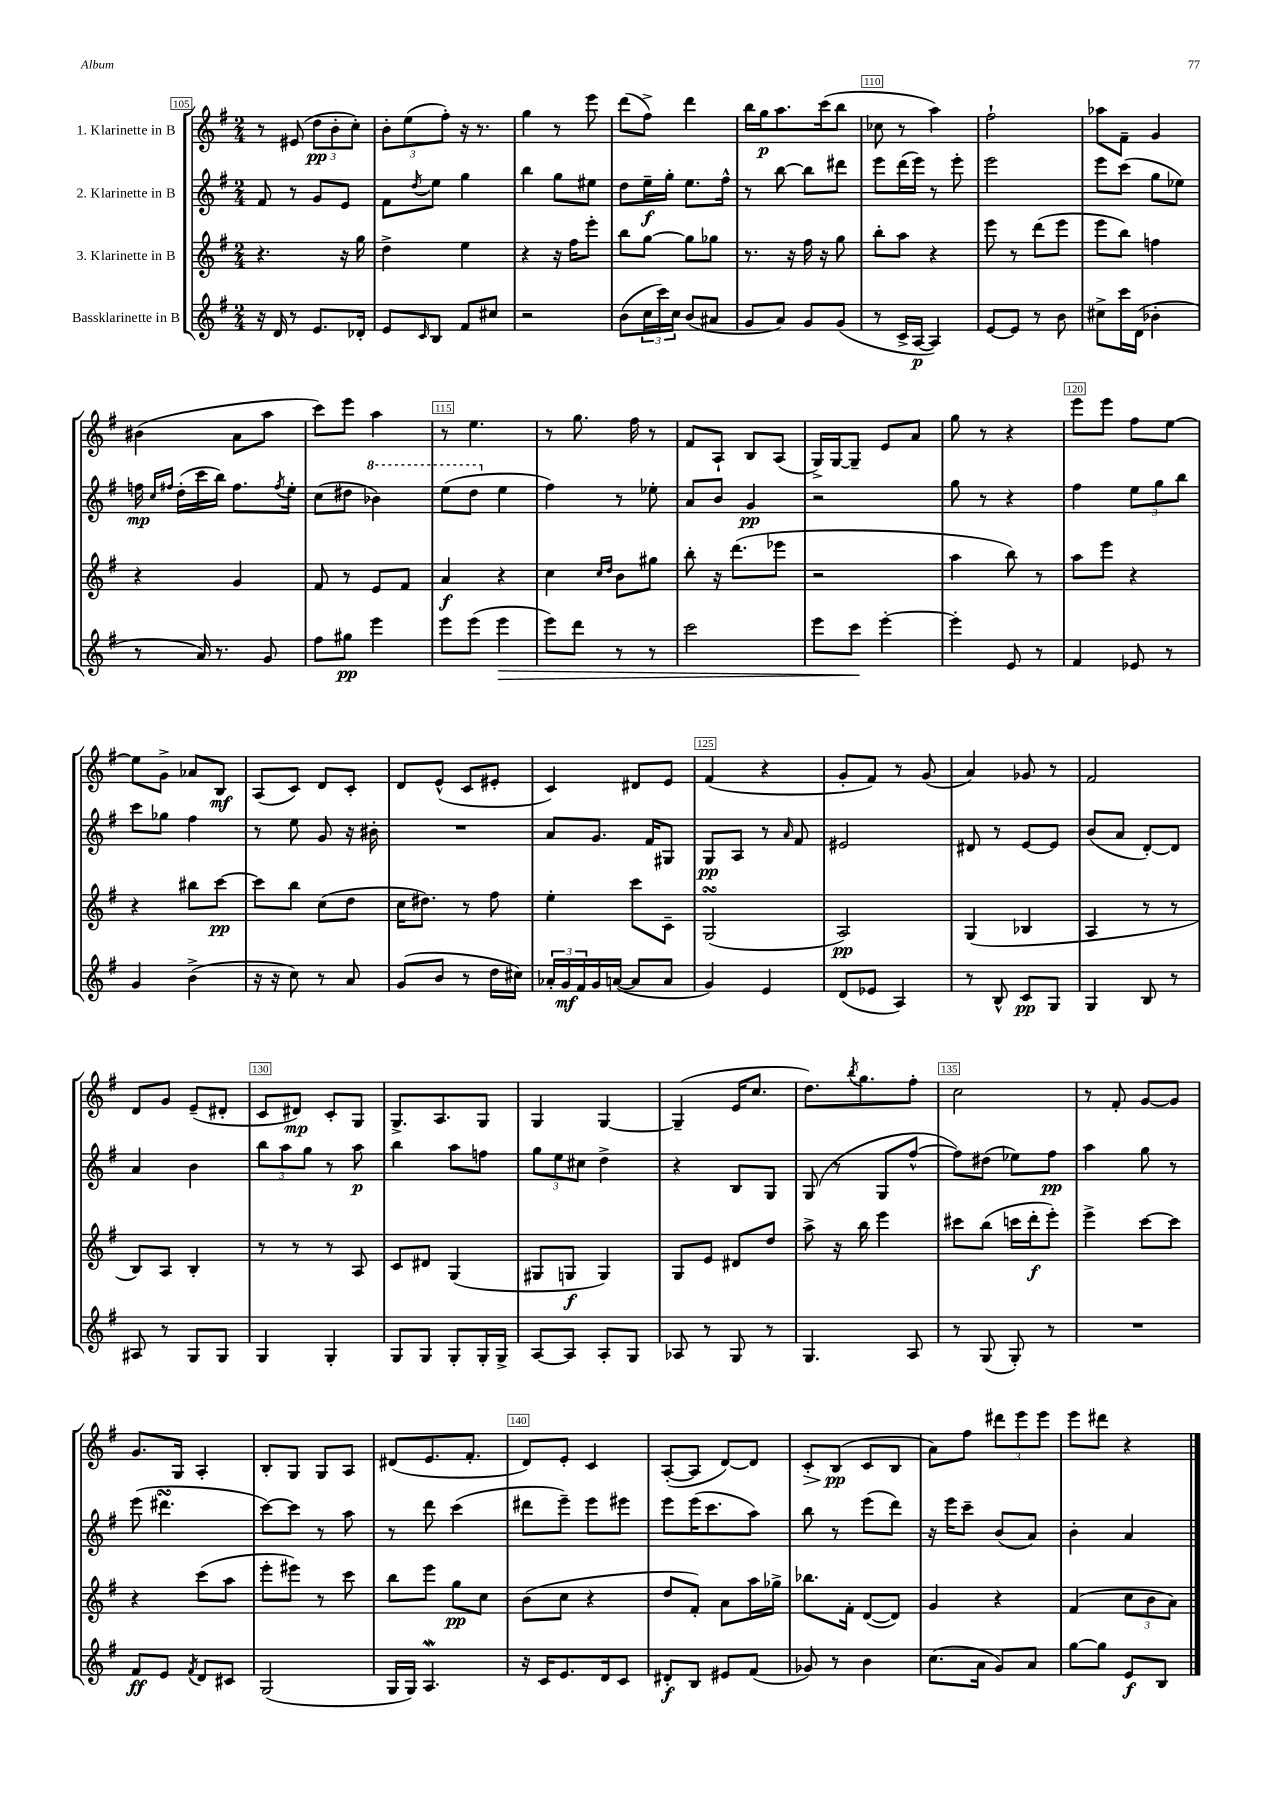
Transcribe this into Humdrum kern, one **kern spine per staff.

**kern	**dynam	**kern	**dynam	**kern	**dynam	**kern	**dynam
*part4	*part4	*part3	*part3	*part2	*part2	*part1	*part1
*staff4	*staff4	*staff3	*staff3	*staff2	*staff2	*staff1	*staff1
*I"Bassklarinette in B	*	*I"3. Klarinette in B	*	*I"2. Klarinette in B	*	*I"1. Klarinette in B	*
*clefG2	*	*clefG2	*	*clefG2	*	*clefG2	*
*k[f#]	*	*k[f#]	*	*k[f#]	*	*k[f#]	*
*M2/4	*	*M2/4	*	*M2/4	*	*M2/4	*
=105	=105	=105	=105	=105	=105	=105	=105
16r	.	4.r	.	8f#/	.	8r	.
16d/	.	.	.	.	.	.	.
8r	.	.	.	8r	.	(8e#X/	.
8.e/L	.	.	.	8g/L	.	12dd\L	pp
.	.	.	.	.	.	12b'\	.
.	.	16r	.	8e/J	.	.	.
.	.	.	.	.	.	12cc'\J)	.
16d-X'/Jk	.	16gg\	.	.	.	.	.
=106	=106	=106	=106	=106	=106	=106	=106
8e/L	.	4dd^\	.	8f#\L	.	12b'\L	.
.	.	.	.	.	.	(12ee\	.
16qqc/	.	.	.	8qdd/	.	.	.
8B/J	.	.	.	8ee\J	.	.	.
.	.	.	.	.	.	12ff#'\J)	.
8f#/L	.	4ee\	.	4gg\	.	16r	.
.	.	.	.	.	.	8.r	.
8cc#X/J	.	.	.	.	.	.	.
=107	=107	=107	=107	=107	=107	=107	=107
2r	.	4r	.	4bb\	.	4gg\	.
.	.	16r	.	8gg\L	.	8r	.
.	.	16ff#\KL	.	.	.	.	.
.	.	8eee'\J	.	8ee#X\J	.	8eee\	.
=108	=108	=108	=108	=108	=108	=108	=108
(8b\L	.	8bb\L	.	8dd\L	.	(8ddd\L	.
24cc\L	.	[8gg\J	.	16ee~\L	f	8ff#^\J)	.
24ccc\)	.	.	.	.	.	.	.
.	.	.	.	16gg'\JJ	.	.	.
24cc\JJ	.	.	.	.	.	.	.
(8b/L	.	8gg\L]	.	8.ee\L	.	4ddd\	.
8a#X/J	.	8gg-X\J	.	.	.	.	.
.	.	.	.	16ff#^^\Jk	.	.	.
=109	=109	=109	=109	=109	=109	=109	=109
8g/L	.	8.r	.	8r	.	16bb\LL	.
.	.	.	.	.	.	16gg\J	p
8a/J)	.	.	.	[8bb\	.	8.aa\	.
.	.	16r	.	.	.	.	.
8g/L	.	16ff#\	.	8bb\L]	.	.	.
.	.	16r	.	.	.	(16ccc\k	.
(8g/J	.	8gg\	.	8ddd#X\J	.	8bb\J	.
=110	=110	=110	=110	=110	=110	=110	=110
8r	.	8bb'\L	.	8eee\L	.	8cc-X\	.
16c^/LL	.	8aa\J	.	(16ddd\L	.	8r	.
[16A/JJ	p	.	.	16eee\JJ)	.	.	.
4A/])	.	4r	.	8r	.	4aa\)	.
.	.	.	.	8eee'\	.	.	.
=111	=111	=111	=111	=111	=111	=111	=111
[8e/L	.	8eee\	.	2eee\	.	2ff#`\	.
8e/J]	.	8r	.	.	.	.	.
8r	.	(8ddd\L	.	.	.	.	.
8b\	.	8eee\J	.	.	.	.	.
=112	=112	=112	=112	=112	=112	=112	=112
8cc#X^\L	.	8eee\L	.	8eee\L	.	8aa-X\L	.
16ccc\L	.	8bb\J)	.	(8ccc\J	.	8f#~\J	.
(16d\JJ	.	.	.	.	.	.	.
4b-X'\	.	4ffn\	.	8gg\L	.	4g/	.
.	.	.	.	8ee-X\J)	.	.	.
!!LO:LB:g=z
=113	=113	=113	=113	=113	=113	=113	=113
8r	.	4r	.	16ffn\	mp	(4b#X\	.
.	.	.	.	16qqcc/LL	.	.	.
.	.	.	.	16qqff#X/JJ	.	.	.
.	.	.	.	(16dd'\LL	.	.	.
16a/)	.	.	.	16ccc\	.	.	.
8.r	.	.	.	16bb\JJ)	.	.	.
.	.	4g/	.	8.ff#\L	.	8a\L	.
8g/	.	.	.	.	.	8aa\J	.
.	.	.	.	8qff#/	.	.	.
.	.	.	.	16ee'\Jk	.	.	.
=114	=114	=114	=114	=114	=114	=114	=114
8ff#\L	.	8f#/	.	(8cc\L	.	8ccc\L)	.
8gg#X\J	pp	8r	.	8dd#X\J	.	8eee\J	.
*	*	*	*	*8va	*	*	*
4eee\	.	8e/L	.	4bb-X\)	.	4aa\	.
.	.	8f#/J	.	.	.	.	.
=115	=115	=115	=115	=115	=115	=115	=115
8eee\L	.	4a/	f	(8eee\L	.	8r	.
(8eee\J	.	.	.	8ddd\J	.	4.ee\	.
!	!LO:HP:b	!	!	!	!	!	!
*	*	*	*	*X8va	*	*	*
4eee\	>	4r	.	4ee\	.	.	.
=116	=116	=116	=116	=116	=116	=116	=116
8eee\L)	.	4cc\	.	4ff#\)	.	8r	.
8ddd\J	.	.	.	.	.	8.gg\	.
.	.	16qqcc/LL	.	.	.	.	.
.	.	16qqdd/JJ	.	.	.	.	.
8r	.	8b\L	.	8r	.	.	.
.	.	.	.	.	.	16ff#\	.
8r	.	8gg#X\J	.	8ee-X'\	.	8r	.
=117	=117	=117	=117	=117	=117	=117	=117
2ccc\	.	8bb'\	.	8a/L	.	8f#/L	.
.	.	16r	.	8b/J	.	8A`/J	.
.	.	(8.ddd\L	.	.	.	.	.
.	.	.	.	4g/	pp	8B/L	.
.	.	8eee-X\J	.	.	.	(8A/J	.
=118	=118	=118	=118	=118	=118	=118	=118
8eee\L	.	2r	.	2r	.	16G^/LL)	.
.	.	.	.	.	.	[16G/J	.
8ccc\J	.	.	.	.	.	8G~/J]	.
[4eee'\	]	.	.	.	.	8e/L	.
.	.	.	.	.	.	8a/J	.
=119	=119	=119	=119	=119	=119	=119	=119
4eee'\]	.	4aa\	.	8gg\	.	8gg\	.
.	.	.	.	8r	.	8r	.
8e/	.	8bb\)	.	4r	.	4r	.
8r	.	8r	.	.	.	.	.
=120	=120	=120	=120	=120	=120	=120	=120
4f#/	.	8aa\L	.	4ff#\	.	8eee\L	.
.	.	8eee\J	.	.	.	8eee\J	.
8e-X/	.	4r	.	12ee\L	.	8ff#\L	.
.	.	.	.	12gg\	.	.	.
8r	.	.	.	.	.	[8ee\J	.
.	.	.	.	12bb\J	.	.	.
!!LO:LB:g=z
=121	=121	=121	=121	=121	=121	=121	=121
4g/	.	4r	.	8ccc\L	.	8ee\L]	.
.	.	.	.	8gg-X\J	.	8g^\J	.
(4b^\	.	8bb#X\L	.	4ff#\	.	8a-X/L	.
.	.	[8ccc\J	pp	.	.	8B/J	mf
=122	=122	=122	=122	=122	=122	=122	=122
16r	.	8ccc\L]	.	8r	.	(8A/L	.
16r	.	.	.	.	.	.	.
8cc\)	.	8bb\J	.	8ee\	.	8c/J)	.
8r	.	(8cc\L	.	8g/	.	8d/L	.
8a/	.	8dd\J	.	16r	.	8c'/J	.
.	.	.	.	16b#X'\	.	.	.
=123	=123	=123	=123	=123	=123	=123	=123
(8g/L	.	16cc\KL	.	2r	.	8d/L	.
.	.	8.dd#X\J)	.	.	.	.	.
8b/J	.	.	.	.	.	(8e^^/J	.
8r	.	8r	.	.	.	8c/L	.
16dd\LL	.	8ff#\	.	.	.	8e#X'/J	.
16cc#X\JJ)	.	.	.	.	.	.	.
=124	=124	=124	=124	=124	=124	=124	=124
24a-X'/LL	.	4ee'\	.	8a/L	.	4c/)	.
24g/	mf	.	.	.	.	.	.
24f#/	.	.	.	.	.	.	.
16g/	.	.	.	8.g/J	.	.	.
([16an/JJ	.	.	.	.	.	.	.
8a/L]	.	8ccc\L	.	.	.	8d#X/L	.
.	.	.	.	16f#/KL	.	.	.
8a/J	.	8c~\J	.	8G#X/J	.	8e/J	.
=125	=125	=125	=125	=125	=125	=125	=125
4g/)	.	(2GsSSs/	.	8G/L	pp	(4f#/	.
.	.	.	.	8A/J	.	.	.
4e/	.	.	.	8r	.	4r	.
.	.	.	.	16qqa/	.	.	.
.	.	.	.	8f#/	.	.	.
=126	=126	=126	=126	=126	=126	=126	=126
(8d/L	.	2A/)	pp	2e#X/	.	8g'/L	.
8e-X/J	.	.	.	.	.	8f#/J)	.
4A/)	.	.	.	.	.	8r	.
.	.	.	.	.	.	(8g/	.
=127	=127	=127	=127	=127	=127	=127	=127
8r	.	(4G/	.	8d#X/	.	4a/)	.
8B^^/	.	.	.	8r	.	.	.
8c/L	pp	4B-X/	.	[8e/L	.	8g-X/	.
8G/J	.	.	.	8e/J]	.	8r	.
=128	=128	=128	=128	=128	=128	=128	=128
4G/	.	4A/	.	(8b/L	.	2f#/	.
.	.	.	.	8a/J	.	.	.
8B/	.	8r	.	[8d'/L)	.	.	.
8r	.	8r	.	8d/J]	.	.	.
!!LO:LB:g=z
=129	=129	=129	=129	=129	=129	=129	=129
8A#X/	.	8B/L)	.	4a/	.	8d/L	.
8r	.	8A/J	.	.	.	8g/J	.
8G/L	.	4B'/	.	4b\	.	(8e~/L	.
8G/J	.	.	.	.	.	8d#X'/J	.
=130	=130	=130	=130	=130	=130	=130	=130
4G/	.	8r	.	12bb\L	.	8c/L	.
.	.	.	.	12aa\	.	.	.
.	.	8r	.	.	.	8d#X/J)	mp
.	.	.	.	12gg\J	.	.	.
4G'/	.	8r	.	8r	.	8c'/L	.
.	.	8A/	.	8aa\	p	8G/J	.
=131	=131	=131	=131	=131	=131	=131	=131
8G/L	.	8c/L	.	4bb\	.	8.G^/L	.
8G/J	.	8d#X/J	.	.	.	.	.
.	.	.	.	.	.	8.A/	.
8G'/L	.	(4G/	.	8aa\L	.	.	.
16G'/L	.	.	.	8ffn\J	.	8G/J	.
16G^/JJ	.	.	.	.	.	.	.
=132	=132	=132	=132	=132	=132	=132	=132
[8A/L	.	8G#X/L	.	12gg\L	.	4G/	.
.	.	.	.	12ee\	.	.	.
8A/J]	.	8Gn/J	f	.	.	.	.
.	.	.	.	12cc#X\J	.	.	.
8A'/L	.	4G/)	.	4dd^\	.	[4G/	.
8G/J	.	.	.	.	.	.	.
=133	=133	=133	=133	=133	=133	=133	=133
8A-X/	.	8G/L	.	4r	.	(4G~/]	.
8r	.	8e/J	.	.	.	.	.
8G/	.	8d#X/L	.	8B/L	.	16e/KL	.
.	.	.	.	.	.	8.cc/J	.
8r	.	8dd/J	.	8G/J	.	.	.
=134	=134	=134	=134	=134	=134	=134	=134
4.G/	.	8aa^\	.	(8G/	.	8.dd\L)	.
.	.	16r	.	8r	.	.	.
.	.	.	.	.	.	8qbb/	.
.	.	16bb\	.	.	.	8.gg\	.
.	.	4eee\	.	8G/L	.	.	.
8A/	.	.	.	[8ff#^^/J	.	8ff#'\J	.
=135	=135	=135	=135	=135	=135	=135	=135
8r	.	8ccc#X\L	.	8ff#\L])	.	2cc\	.
(8G/	.	(8bb\J	.	(8dd#X\J	.	.	.
8G'/)	.	16cccn\LL	.	8ee-X\L)	.	.	.
.	.	16ddd'\J	f	.	.	.	.
8r	.	8eee'\J)	.	8ff#\J	pp	.	.
=136	=136	=136	=136	=136	=136	=136	=136
2r	.	4eee^\	.	4aa\	.	8r	.
.	.	.	.	.	.	8f#'/	.
.	.	[8ccc\L	.	8gg\	.	[8g/L	.
.	.	8ccc\J]	.	8r	.	8g/J]	.
!!LO:LB:g=z
=137	=137	=137	=137	=137	=137	=137	=137
8f#/L	ff	4r	.	(8eee\	.	8.g/L	.
8e/J	.	.	.	4.ddd#XsSsS\	.	.	.
.	.	.	.	.	.	16G/Jk	.
8qf#/	.	.	.	.	.	.	.
8d/L	.	(8ccc\L	.	.	.	4A'/	.
8c#X/J	.	8aa\J	.	.	.	.	.
=138	=138	=138	=138	=138	=138	=138	=138
(2G/	.	8eee'\L	.	[8ccc\L)	.	8B'/L	.
.	.	8eee#X\J)	.	8ccc\J]	.	8G/J	.
.	.	8r	.	8r	.	8G/L	.
.	.	8ccc\	.	8aa\	.	8A/J	.
=139	=139	=139	=139	=139	=139	=139	=139
16G/LL	.	8bb\L	.	8r	.	(8d#X/L	.
16G/JJ)	.	.	.	.	.	.	.
4.AW/	.	8eee\J	.	8ddd\	.	8.e/	.
.	.	8gg\L	pp	(4ccc\	.	.	.
.	.	.	.	.	.	8.f#'/J	.
.	.	8cc\J	.	.	.	.	.
=140	=140	=140	=140	=140	=140	=140	=140
16r	.	(8b\L	.	8ddd#X\L	.	8d/L)	.
16c/KL	.	.	.	.	.	.	.
8.e/	.	8cc\J	.	8eee~\J)	.	8e'/J	.
.	.	4r	.	8eee\L	.	4c/	.
16d/k	.	.	.	.	.	.	.
8c/J	.	.	.	8eee#X\J	.	.	.
=141	=141	=141	=141	=141	=141	=141	=141
8d#X'/L	f	8dd/L	.	8eee\L	.	([8A'/L	.
8B/J	.	8f#'/J)	.	(16eee\K	.	8A/J]	.
.	.	.	.	8.ccc\	.	.	.
8e#X/L	.	8a\L	.	.	.	[8d/L)	.
(8f#/J	.	16aa\L	.	8aa\J)	.	8d/J]	.
.	.	16gg-X^\JJ	.	.	.	.	.
=142	=142	=142	=142	=142	=142	=142	=142
!	!	!	!	!	!	!	!LO:HP:b
8g-X/)	.	8.bb-X\L	.	8bb\	.	8c'/L	>
8r	.	.	.	8r	.	(8B/J	pp
.	.	16f#'\Jk	.	.	.	.	.
4b\	.	([8d/L	.	(8eee\L	.	8c/L	]
.	.	8d/J])	.	8ddd\J)	.	8B/J	.
=143	=143	=143	=143	=143	=143	=143	=143
(8.cc\L	.	4g/	.	16r	.	8a\L)	.
.	.	.	.	16eee\KL	.	.	.
.	.	.	.	8ccc~\J	.	8ff#\J	.
16a\Jk	.	.	.	.	.	.	.
8g/L)	.	4r	.	(8b/L	.	12ddd#X\L	.
.	.	.	.	.	.	12eee\	.
8a/J	.	.	.	8a/J)	.	.	.
.	.	.	.	.	.	12eee\J	.
=144	=144	=144	=144	=144	=144	=144	=144
[8gg\L	.	(4f#/	.	4b'\	.	8eee\L	.
8gg\J]	.	.	.	.	.	8ddd#X\J	.
8e/L	f	12cc\L	.	4a/	.	4r	.
.	.	12b\	.	.	.	.	.
8B/J	.	.	.	.	.	.	.
.	.	12a\J)	.	.	.	.	.
==	==	==	==	==	==	==	==
*-	*-	*-	*-	*-	*-	*-	*-
